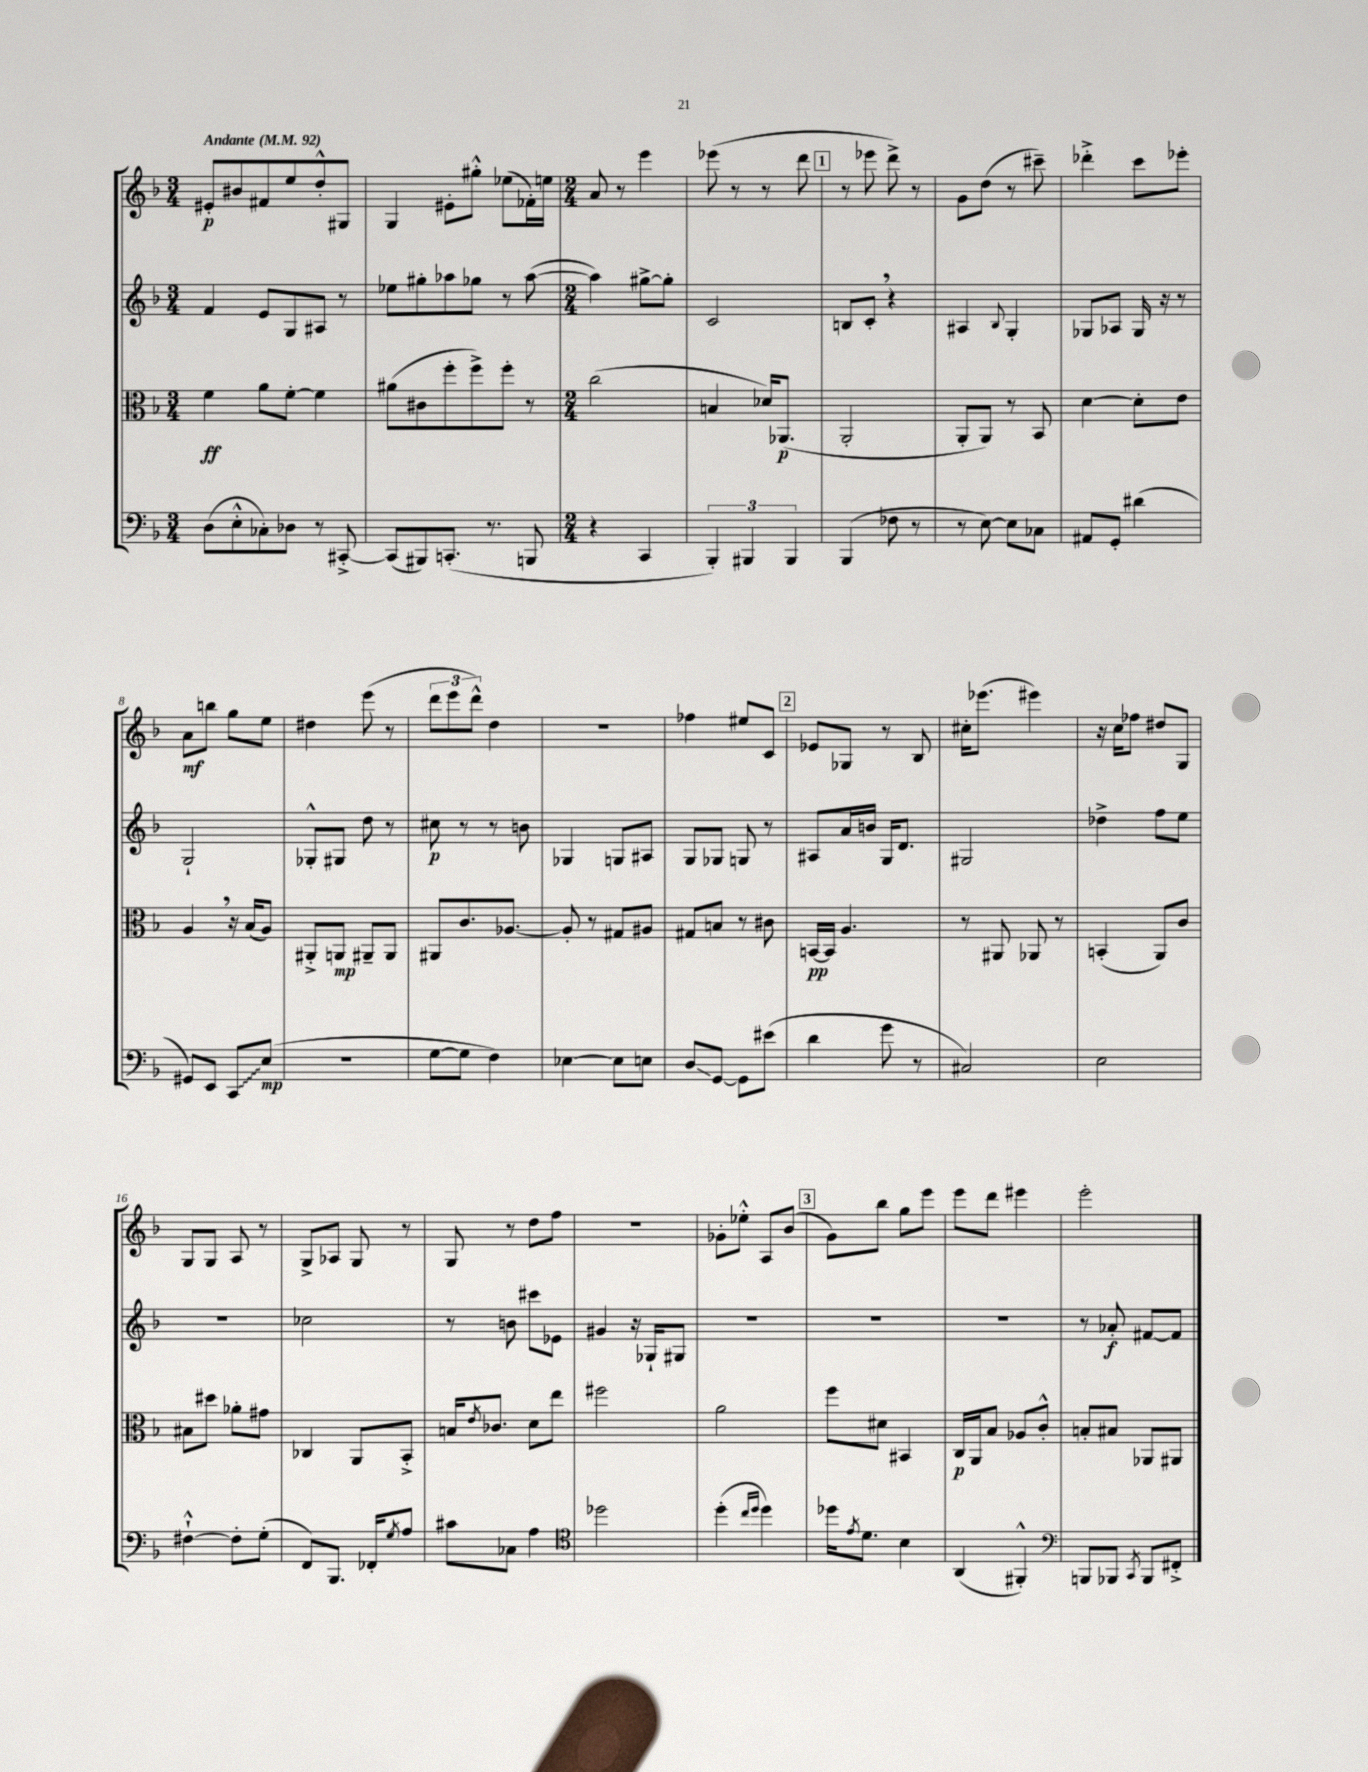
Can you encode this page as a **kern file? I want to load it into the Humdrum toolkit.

**kern	**kern	**kern	**kern
*staff4	*staff3	*staff2	*staff1
*clefF4	*clefC3	*clefG2	*clefG2
*k[b-]	*k[b-]	*k[b-]	*k[b-]
*M3/4	*M3/4	*M3/4	*M3/4
*MM92	*MM92	*MM92	*MM92
(8D	4f	4f	8e#'
8E'^^	.	.	8b#
8C-')	8a	8e	8f#
8D-	[8f'	8G	8ee
8r	4f]	8A#	8dd'^^
[8CC#'^	.	8r	8G#
=	=	=	=
(8CC#]	(8a#	8ee-	4G
8BBB#)	8c#	8gg#'	.
(8.CC'	8ff'	8aa-	8e#'
.	8ff^)	8gg-	8gg#'^^
8.r	.	.	.
.	8ff'	8r	(8ee-
8BBB	8r	([8aa-	16f-')
.	.	.	16ee
=	=	=	=
*M2/4	*M2/4	*M2/4	*M2/4
4r	(2cc	4aa-])	8a
.	.	.	8r
4CC	.	[8gg#^	4eee
.	.	8gg#']	.
=	=	=	=
6BBB-')	4B	2c	(8eee-
.	.	.	8r
6BBB#	.	.	.
.	16d-)	.	8r
.	(8.AA-	.	.
6BBB#	.	.	.
.	.	.	8ddd
=	=	=	=
(4BBB-	2AA'	8B	8r
.	.	8c'	8eee-
8F-	.	4r	8ddd^)
8r	.	.	8r
=	=	=	=
8r	8AA'	4A#	8g
[8E)	8AA)	.	(8dd
.	.	8qqB-	.
8E]	8r	4G'	8r
8C-	8BB-	.	8ccc#~)
=	=	=	=
8AA#	[4d	8G-	4ddd-'^
8GG'	.	8A-	.
(4d#	8d']	16G-	8ccc
.	.	16r	.
.	8e	8r	8eee-'
=	=	=	=
8GG#)	4A	2G`	8a
8EE	.	.	8bb
8CC	16r	.	8gg
.	(16B-	.	.
(8E	8A)	.	8ee
=	=	=	=
2r	8AA#'^	8G-'^^	4dd#
.	8AA	8G#	.
.	8AA#~	8dd	(8eee
.	8AA#	8r	8r
=	=	=	=
[8G	8AA#	8cc#	12ddd
.	.	.	12eee
8G]	8.c	8r	.
.	.	.	12ddd^^)
4F)	.	8r	4dd
.	[8.A-	.	.
.	.	8b	.
=	=	=	=
[4E-	8A-']	4G-	2r
.	8r	.	.
8E-]	8G#	8G	.
8E	8A#	8A#	.
=	=	=	=
8D	8G#	8G	4ff-
[8GG	8B	8G-	.
8GG]	8r	8G	8ee#
(8e#	8c#	8r	8c
=	=	=	=
4d	[16BB	8A#	8e-
.	16BB]	.	.
.	4.A	16a	8G-
.	.	16b	.
8g	.	16G	8r
.	.	8.d	.
8r	.	.	8B-
=	=	=	=
2C#)	8r	2G#	16cc#'
.	.	.	(8.eee-
.	8AA#	.	.
.	8AA-	.	4eee#)
.	8r	.	.
=	=	=	=
2E	(4BB'	4dd-^	16r
.	.	.	16cc
.	.	.	8ff-
.	8AA)	8ff	8dd#
.	8c	8ee	8G
=	=	=	=
[4F#`^^	8B#	2r	8G
.	8dd#	.	8G
8F#']	8a-'	.	8A
(8G'	8g#	.	8r
=	=	=	=
8FF)	4C-	2cc-	8G^
8.BBB-	.	.	8A-
.	8AA	.	8G
16FF-'	.	.	.
8qG	.	.	.
8A	8BB-'^	.	8r
=	=	=	=
8c#	16B	8r	8G
.	8qe	.	.
.	8.c-	.	.
8C-	.	8b	8r
4A	8d	8ccc#	8dd
.	8ee	8e-	8ff
=	=	=	=
*clefC4	*	*	*
2dd-	2ff#	4g#	2r
.	.	16r	.
.	.	16G-`	.
.	.	8G#	.
=	=	=	=
(4dd'	2a	2r	8g-'
.	.	.	8ee-'^^
16qqcc	.	.	.
16qqdd	.	.	.
4dd)	.	.	8A
.	.	.	(8b-
=	=	=	=
16dd-	8ff	2r	8g)
8qe	.	.	.
8.d	.	.	.
.	8d#	.	8bb-
4B-	4BB#	.	8gg
.	.	.	8eee
=	=	=	=
(4AA	16C	2r	8eee
.	16AA	.	.
.	8B-	.	8ddd
4FF#'^^)	8A-	.	4eee#
.	8c'^^	.	.
=	=	=	=
*clefF4	*	*	*
8BBB	8B'	8r	2eee'
8BBB-	8B#	8a-'	.
8qCC	.	.	.
8BBB-	8AA-	[8f#	.
8FF#'^	8AA#	8f#]	.
==	==	==	==
*-	*-	*-	*-
